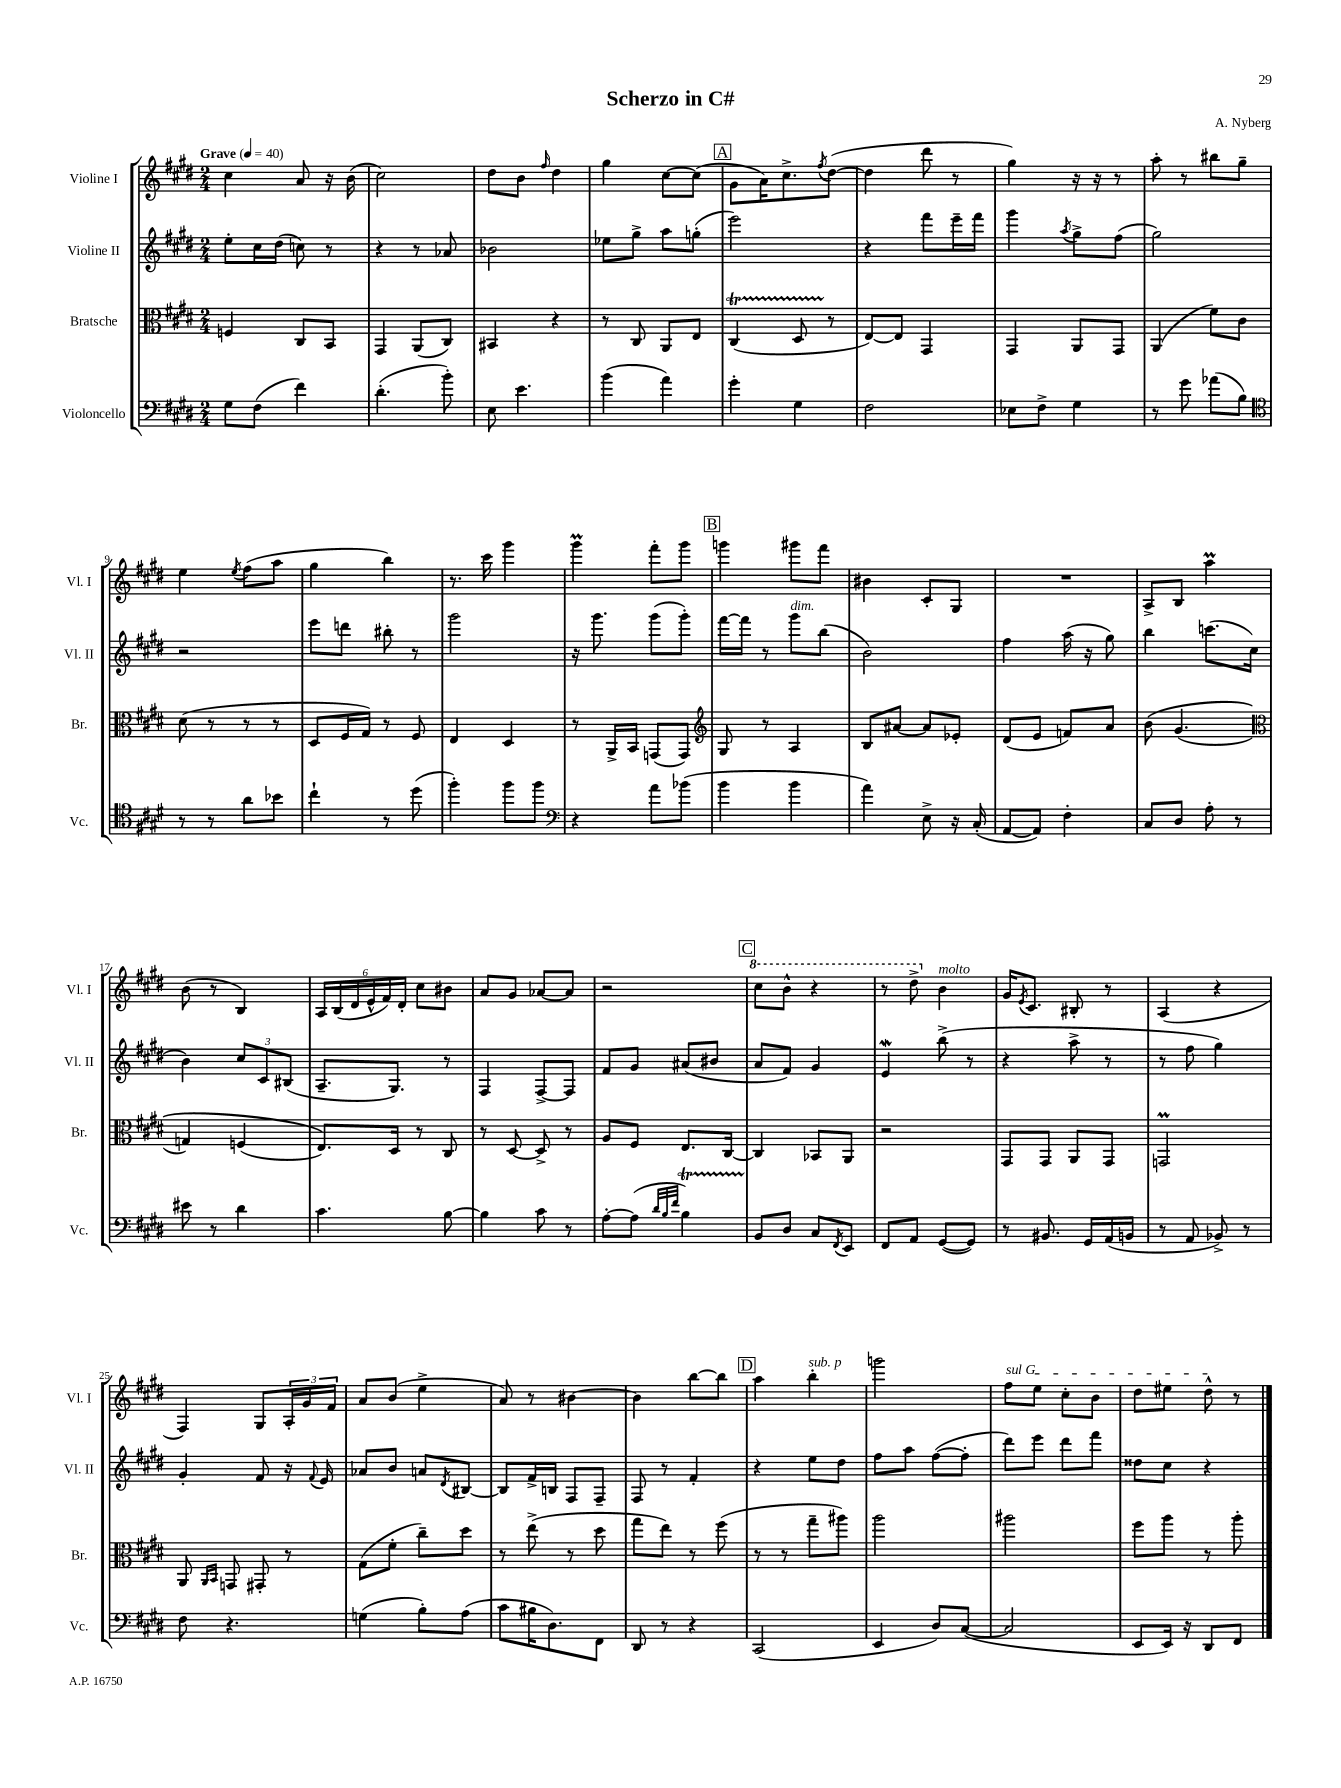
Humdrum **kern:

**kern	**kern	**kern	**kern
*part4	*part3	*part2	*part1
*staff4	*staff3	*staff2	*staff1
*I"Violoncello	*I"Bratsche	*I"Violine II	*I"Violine I
*I'Vc.	*I'Br.	*I'Vl. II	*I'Vl. I
*clefF4	*clefC3	*clefG2	*clefG2
*k[f#c#g#d#]	*k[f#c#g#d#]	*k[f#c#g#d#]	*k[f#c#g#d#]
*M2/4	*M2/4	*M2/4	*M2/4
*MM40	*MM40	*MM40	*MM40
=1	=1	=1	=1
!	!	!	!LO:TX:a:B:t=Grave
8G#\L	4Fn/	8ee'\L	4cc#\
(8F#\J	.	16cc#\L	.
.	.	(16dd#\JJ	.
4f#\)	8C#/L	8ccn\)	8a/
.	8BB/J	8r	16r
.	.	.	(16b\
=2	=2	=2	=2
(4.d#'\	4GG#/	4r	2cc#\)
.	(8AA/L	8r	.
8b'\)	8C#/J)	8a-X/	.
=3	=3	=3	=3
8E\	4BB#X/	2b-X\	8dd#\L
4.e\	.	.	8b\J
.	.	.	16qqff#/
.	4r	.	4dd#\
=4	=4	=4	=4
(4b\	8r	8ee-X\L	4gg#\
.	8C#/	8gg#^\J	.
4a\)	8AA/L	8aa\L	[8cc#\L
.	8E/J	(8ggn'\J	(8cc#\J]
!!LO:REH:place=s1:t=A
=5	=5	=5	=5
4g#'\	(4C#T/	2eee\)	8g#\L
.	.	.	16a\K)
.	.	.	8.cc#^\
4G#\	8D#TTT/	.	.
.	.	.	8qff#/
.	8r	.	([8dd#\J
=6	=6	=6	=6
2F#\	[8E/L)	4r	4dd#\]
.	8E/J]	.	.
.	4GG#/	8fff#\L	8ddd#\
.	.	16eee~\L	8r
.	.	16fff#\JJ	.
=7	=7	=7	=7
8E-X\L	4GG#/	4ggg#\	4gg#\)
8F#^\J	.	.	.
.	.	8qaa/	.
4G#\	8AA/L	8gg#^\L	16r
.	.	.	16r
.	8GG#/J	(8ff#\J	8r
=8	=8	=8	=8
8r	(4AA/	2gg#\)	8aa'\
8g#\	.	.	8r
(8a-X\L	8f#\L)	.	8bb#X\L
8B\J)	8c#\J	.	8gg#~\J
!!LO:LB:g=z
=9	=9	=9	=9
*clefC4	*	*	*
8r	(8d#\	2r	4ee\
8r	8r	.	.
.	.	.	8qee/
8a\L	8r	.	(8ff#\L
8b-X\J	8r	.	8aa\J
=10	=10	=10	=10
4cc#`\	8D#/L	8eee\L	4gg#\
.	16F#/L	8dddn\J	.
.	16G#/JJ)	.	.
8r	8r	8bb#X'\	4bb\)
(8dd#\	8F#/	8r	.
=11	=11	=11	=11
4ff#'\)	4E/	2ggg#\	8.r
.	.	.	16ccc#\
8ff#\L	4D#/	.	4ggg#\
8ff#\J	.	.	.
=12	=12	=12	=12
*clefF4	*	*	*
4r	8r	16r	4ggg#m\
.	.	8.ggg#\	.
.	16AA^/LL	.	.
.	16BB/JJ	.	.
8a\L	(8GGn/L	(8ggg#\L	8fff#'\L
(8b-X\J	8GG/J)	8ggg#'\J)	8ggg#\J
!!LO:REH:place=s1:t=B
=13	=13	=13	=13
*	*clefG2	*	*
4b\	8G#/	[16fff#\LL	4gggn\
.	.	16fff#\JJ]	.
.	8r	8r	.
!	!	!LO:TX:a:i:t=dim.	!
4b\	4A/	8ggg#\L	8ggg#X\L
.	.	(8bb\J	8fff#\J
=14	=14	=14	=14
4a\)	8B/L	2b\)	4b#X\
.	[8a#X/J	.	.
8E^\	8a#/L]	.	8c#'/L
16r	8e-X'/J	.	8G#/J
(16C#'/	.	.	.
=15	=15	=15	=15
[8AA/L	(8d#/L	4ff#\	2r
8AA/J])	8e/J	.	.
4F#'\	8fn/L)	(16aa\	.
.	.	16r	.
.	8a/J	8gg#\)	.
=16	=16	=16	=16
8C#/L	(8b\	4bb\	8A^/L
8D#/J	(4.g#/	.	8B/J
8A'\	.	(8.cccn\L	4aaM\
8r	.	.	.
.	.	16cc#\Jk	.
!!LO:LB:g=z
=17	=17	=17	=17
*	*clefC3	*	*
8e#X\	4Gn/)	4b\)	(8b\
8r	.	.	8r
4d#\	(4Fn/	12cc#/L	4B/)
.	.	12c#/	.
.	.	(12B#X/J	.
=18	=18	=18	=18
4.c#\	8.E/L))	8.A~/L	24A/LL
.	.	.	(24B/
.	.	.	24d#/
.	.	.	24e^^/
.	.	.	24f#/)
.	16D#/Jk	8.G#/J)	.
.	.	.	24d#'/JJ
.	8r	.	8cc#\L
[8B\	8C#/	8r	8b#X\J
=19	=19	=19	=19
4B\]	8r	4F#/	8a/L
.	[8D#/	.	8g#/J
8c#\	8D#^/]	[8F#^/L	[8a-X/L
8r	8r	8F#/J]	8a-/J]
=20	=20	=20	=20
[8A'\L	8A/L	8f#/L	2r
(8A\J]	8F#/J	8g#/J	.
32qqd#/LLL	.	.	.
32qqB/	.	.	.
32qqf#/JJJ	.	.	.
4BT\)	8.E/L	(8a#X/L	.
.	.	8b#X/J	.
.	[16C#/Jk	.	.
!!LO:REH:place=s1:t=C
=21	=21	=21	=21
*	*	*	*8va
8BB/L	4C#/]	8a/L	8ccc#\L
8D#/J	.	8f#/J)	8bb^^\J
8C#/L	8BB-X/L	4g#/	4r
8qFF#/	.	.	.
8EE/J	8AA/J	.	.
=22	=22	=22	=22
8FF#/L	2r	4ew/	8r
8AA/J	.	.	8ddd#^\
*	*	*	*X8va
!	!	!	!LO:TX:a:i:t=molto
([8GG#/L	.	(8bb^\	4b\
8GG#/J])	.	8r	.
=23	=23	=23	=23
8r	8GG#/L	4r	16g#/KL
.	.	.	8qe/
.	.	.	8.c#/J
8.BB#X/	8GG#/J	.	.
.	8AA/L	8aa^\	8B#X'/
16GG#/LL	.	.	.
(16AA/	8GG#/J	8r	8r
16BBn/JJ	.	.	.
=24	=24	=24	=24
8r	2GGnM/	8r	(4A/
8AA/	.	8ff#\	.
8BB-X^/)	.	4gg#\)	4r
8r	.	.	.
!!LO:LB:g=z
=25	=25	=25	=25
8F#\	8AA/	4g#'/	4F#/)
.	16qqAA/LL	.	.
.	16qqBB/JJ	.	.
4.r	8GGn/	.	.
.	8GG#X'/	8f#/	8G#/L
.	8r	16r	24A'/L
.	.	.	24g#/
.	.	8qqf#/	.
.	.	16e/	.
.	.	.	24f#/JJ
=26	=26	=26	=26
(4Gn\	(8G#\L	8a-X/L	8a/L
.	8f#'\J	8b/J	(8b/J
8B'\L)	8cc#~\L)	8an/L	4ee^\
.	.	8qd#/	.
(8A\J	8dd#\J	[8B#X/J	.
=27	=27	=27	=27
8c#\L	8r	8B#/L]	8a/)
16B#X\K	(8ee^\	16f#^/L	8r
8.D#\)	.	16Bn/JJ	.
.	8r	8F#/L	[4b#X\
8FF#\J	8dd#\	8F#~/J	.
=28	=28	=28	=28
8DD#/	8gg#\L	8F#/	4b#\]
8r	8ee\J)	8r	.
4r	8r	4f#'/	[8bb\L
.	(8ff#\	.	8bb\J]
!!LO:REH:place=s1:t=D
=29	=29	=29	=29
(2CC#/	8r	4r	4aa\
.	8r	.	.
!	!	!	!LO:TX:a:i:t=sub. p
.	8gg#~\L	8ee\L	4bb'\
.	8aa#X\J)	8dd#\J	.
=30	=30	=30	=30
4EE/	2aa\	8ff#\L	2gggn\
.	.	8aa\J	.
8D#/L)	.	([8ff#\L	.
([8C#/J	.	8ff#'\J]	.
=31	=31	=31	=31
!	!	!	!LO:TX:a:i:t=sul G
2C#/]	2aa#X\	8ddd#\L)	8ff#\L
.	.	8eee\J	8ee\J
.	.	8ddd#\L	8cc#'\L
.	.	8fff#\J	8b\J
=32	=32	=32	=32
8EE/L	8ff#\L	8dd##X\L	8dd#\L
16EE/Jk)	8aa\J	8cc#\J	8ee#X\J
16r	.	.	.
8DD#/L	8r	4r	8dd#^^\
8FF#/J	8aa'\	.	8r
==	==	==	==
*-	*-	*-	*-
